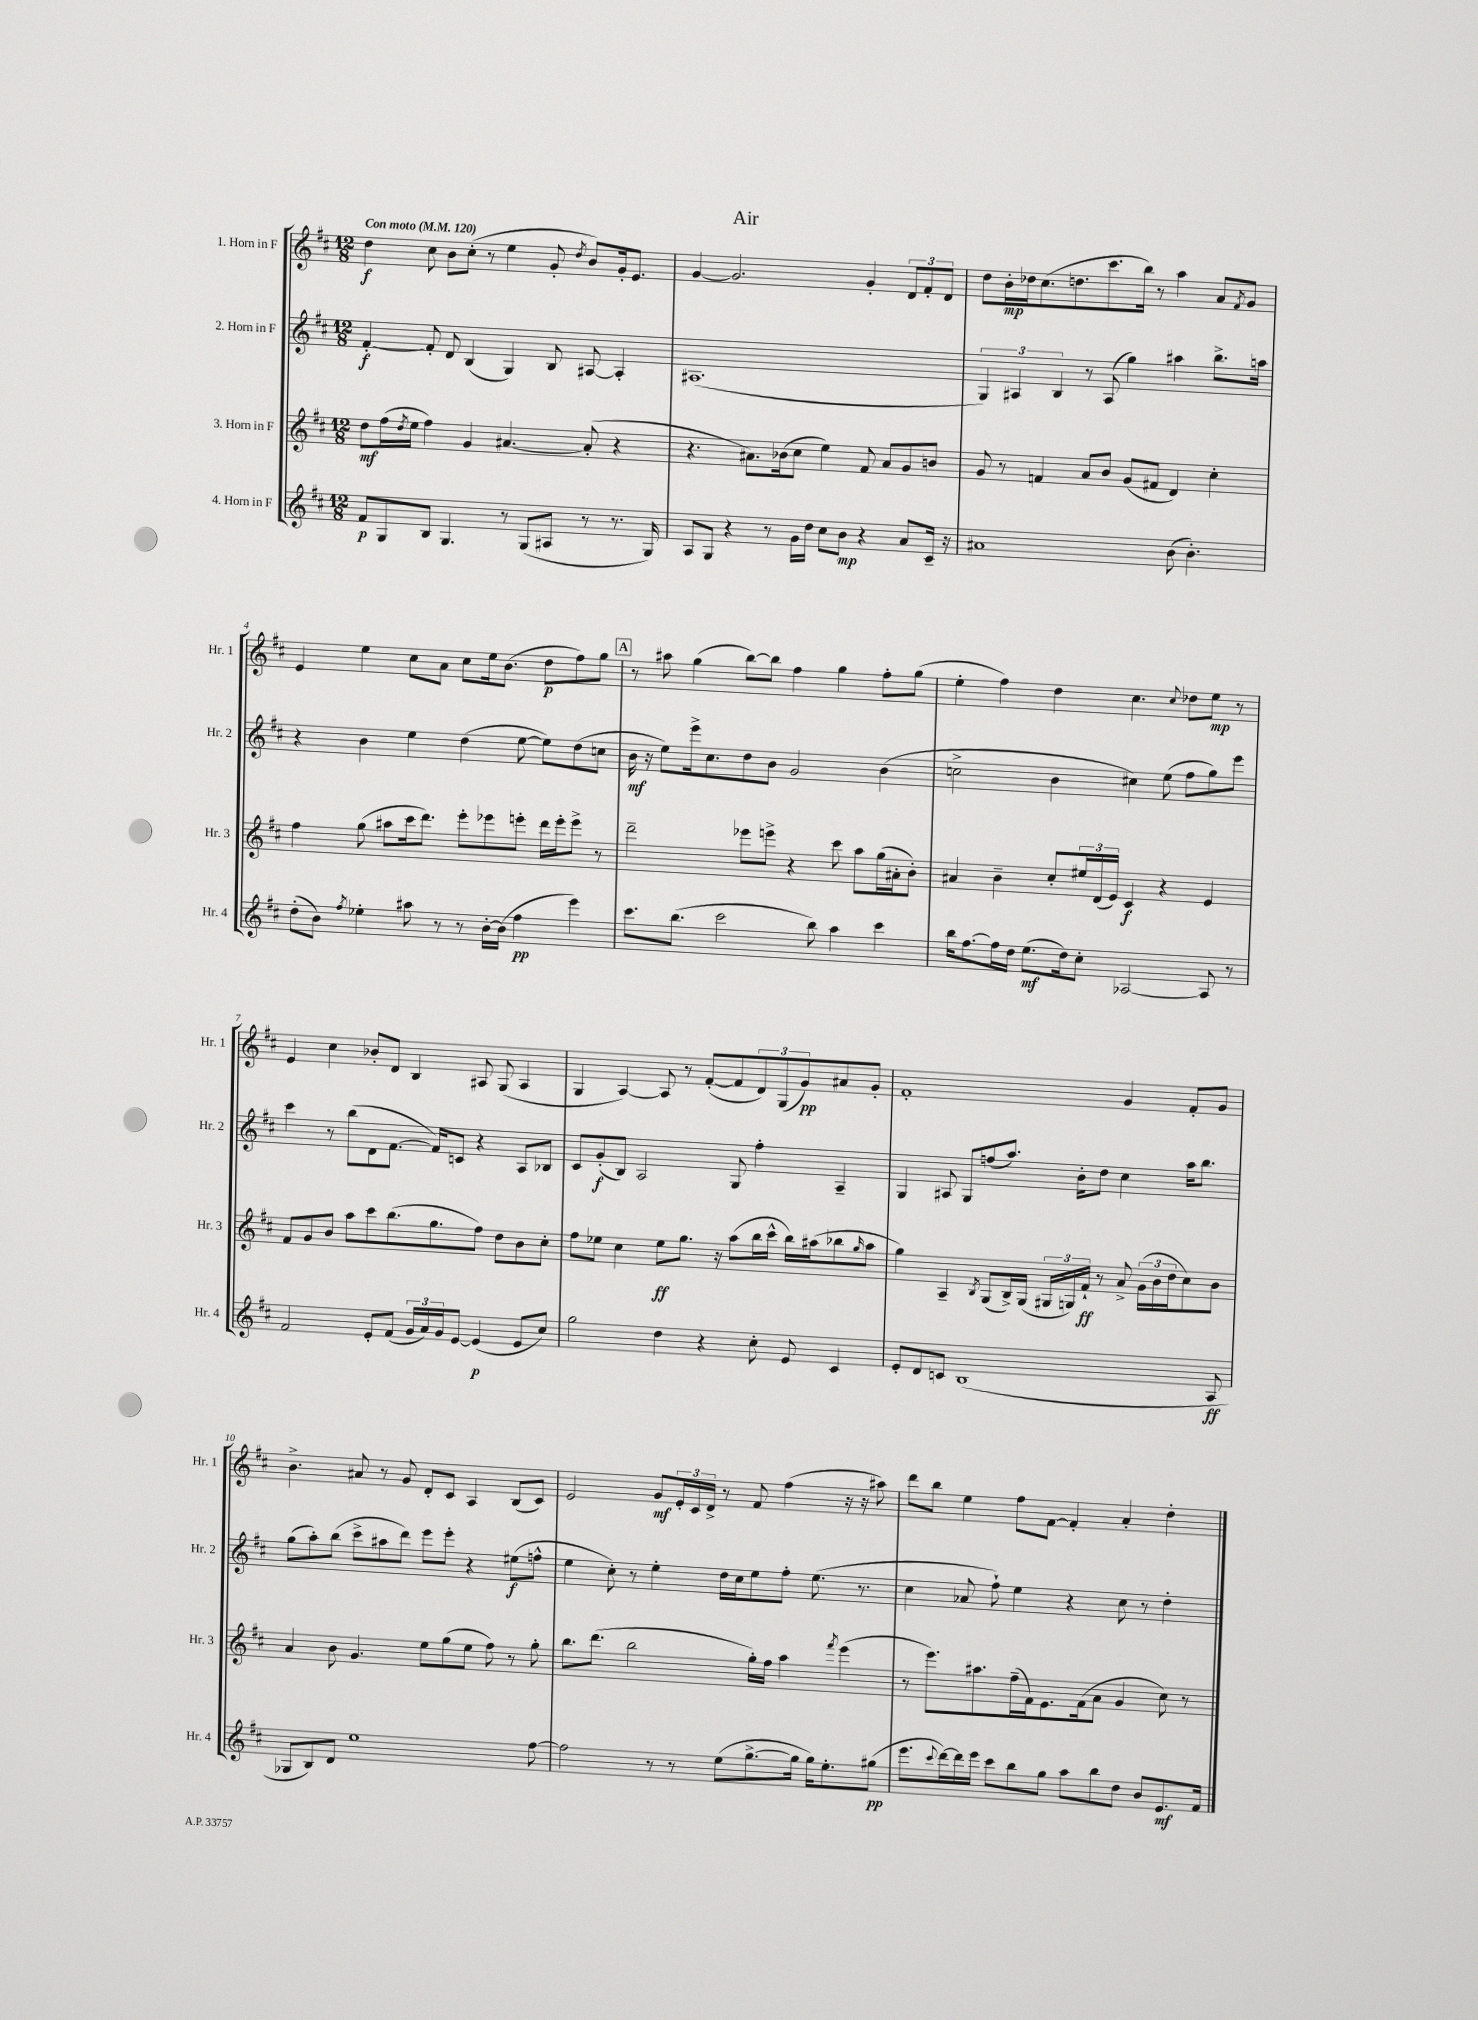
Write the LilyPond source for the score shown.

\header { title = "Air" }
<<
\new StaffGroup <<
\new Staff = "s0" \with { instrumentName = "1. Horn in F" shortInstrumentName = "Hr. 1" } {
    \clef treble \key d \major \numericTimeSignature \time 12/8 \tempo "Con moto" 4 = 120
    d''4\f cis''8 b'8 cis''8-.( r8 e''4 g'8-. \acciaccatura { d''8 } b'8) g'16-. e'8. |
    g'4~ g'2. g'4-. \tuplet 3/2 { d'8 fis'8-. d'8 } |
    d''8 b'16-.\mp des''16 cis''8.( d''8. cis'''8. b''16) r8 a''4 a'8 \acciaccatura { fis'8 } g'8 |
    e'4 e''4 cis''8 a'8 cis''8 e''16 b'8.( d''8\p fis''8) g''8 |
    \mark \markup { \box "A" } r8 ais''8 g''4( b''8~) b''8 fis''4 g''4 fis''8-. g''8( |
    e''4-. fis''4) d''4 cis''4. \appoggiatura { cis''8 } des''8 e''8\mp r8 |
    e'4 cis''4 bes'8-. d'8 b4 ais8 g8( ais4 |
    g4 a4~) a8 r8 fis'8~-.( fis'8 \tuplet 3/2 { d'8) g8( g'8\pp) } ais'8 g'8-. |
    fis'1-. g'4 fis'8-. g'8 |
    b'4.-> ais'8 r8 g'8 d'8-. cis'8 a4 b8( cis'8) |
    e'2 g'8\mf \tuplet 3/2 { e'16-. cis'16 d'16-> } r8 fis'8 fis''4( r16 r16 ais''8) |
    d'''8 b''8 e''4 fis''8 fis'8~ fis'4-. a'4-. d''4-. \bar "|." |
}
\new Staff = "s1" \with { instrumentName = "2. Horn in F" shortInstrumentName = "Hr. 2" } {
    \clef treble \key d \major \numericTimeSignature \time 12/8
    fis'4~-.\f fis'8-. d'8 b4( g4) b8 ais8~ ais4-. |
    ais1.( |
    \tuplet 3/2 { g4) ais4 b4 } r8 ais8( g''4) ais''4 b''8.-> a''16 |
    r4 b'4 e''4 d''4( e''8~ e''8) d''8( c''8 |
    \mark \markup { \box "A" } b'16\mf r16 e''8) e'''16-> cis''8. d''8 b'8 g'2 b'4( |
    c''2-> b'4 cis''4) e''8( fis''8 g''8) e'''8 |
    cis'''4 r8 b''8( d'8 fis'8.~ fis'16) c'8 r4 a8 bes8 |
    cis'8 g'8-.\f( b8) a2 g8 fis''4-. a4-- |
    g4 ais8 g8 f''8( a''8.) b'16-. d''8 cis''4 a''16 b''8. |
    g''8( a''8-.) b''8( cis'''8-> ais''8 d'''8) e'''8 e'''8-. r4 eis''8\f( f''8-^ |
    e''4 cis''8-.) r8 e''4-. d''16 cis''16 e''8 fis''8-. e''8.( r8. |
    cis''4 aes'8 fis''8-!) e''4 r4 cis''8 r8 d''4-. \bar "|." |
}
\new Staff = "s2" \with { instrumentName = "3. Horn in F" shortInstrumentName = "Hr. 3" } {
    \clef treble \key d \major \numericTimeSignature \time 12/8
    d''8\mf fis''16( \acciaccatura { d''8 } e''16 fis''4) g'4 ais'4.~ ais'8-.( r4 |
    r4. ais'8.) bes'16( cis''8 e''4) fis'8 ais'8 g'8 b'8 |
    g'8 r8 f'4 a'8 b'8 g'8( fis'8 d'4) cis''4-. |
    fis''4 g''8( ais''8 cis'''16 d'''8.) e'''8-. ees'''8 e'''8-. d'''16 e'''16-. e'''8-> r8 |
    \mark \markup { \box "A" } d'''2-- ees'''8 e'''8-> r4 cis'''8 a''8 g''16( ais'16-. b'8-.) |
    ais'4 b'4-- cis''8-. \tuplet 3/2 { eis''16 d'16( e'16) } cis'4\f r4 e'4 |
    fis'8 g'8 b'8 a''8 cis'''8 b''8.( g''8. fis''8) d''8 b'8 cis''8-. |
    fis''8 ees''8 cis''4 ees''8\ff g''8. r16 a''8( b''16 cis'''16-^ b''16) ais''16( bes''8 \grace { g''16 } ais''8 |
    g''4) a4-- \acciaccatura { b8 } g8( b16->) g16( \tuplet 3/2 { gis16 g16) fis'16-!\ff } r8 a'8-> \tuplet 3/2 { g'16( b'16 d''16 } cis''8) b'8 |
    a'4 b'8 g'4. e''8 g''8( e''8 fis''8) r8 g''8-. |
    b''8. d'''8.( b''2 g''16-.) fis''16 a''4 \acciaccatura { fis'''8 } e'''4( |
    r8 e'''8.) ais''8. fis''16--( fis'16) e'8. fis'16( a'8 g'4 cis''8) r8 \bar "|." |
}
\new Staff = "s3" \with { instrumentName = "4. Horn in F" shortInstrumentName = "Hr. 4" } {
    \clef treble \key d \major \numericTimeSignature \time 12/8
    fis'8\p g8 b8 g4. r8 g8( ais8 r8 r8. g16) |
    a8 g8 r4 r8 g'16 d''16 cis''8 b'8\mp r4 a'8 cis'16-- r16 |
    ais'1 b'8( b'4.-.) |
    d''8-.( b'8) \acciaccatura { fis''8 } ees''4-. ais''8 r8 r8 b'16~-. b'16( fis''4\pp e'''4) |
    \mark \markup { \box "A" } cis'''8. b''8.( cis'''2 b''8) a''4 cis'''4 |
    b''16 fis''8.~ fis''16 d''16 e''8.\mf( d''16) cis''8-. aes2~ aes8 r8 |
    fis'2 e'8-. fis'8( \tuplet 3/2 { g'16 a'16) g'16 } e'8~ e'4\p( e'8 cis''8) |
    g''2 d''4 r4 cis''8-. e'8 cis'4 |
    e'8-. d'8 c'8 b1( a8\ff |
    ges8 b8) d'8 e''1 fis''8~ |
    fis''2 r8 r8 e''8( g''8.~-> g''16 g''16) e''8.-. gis''8\pp( |
    e'''8. \appoggiatura { cis'''8 } d'''16~) d'''16 e'''16 cis'''8 b''8 g''8 a''8 b''8 d''8 b'8 e'8.\mf fis'16 \bar "|." |
}
>>
>>
